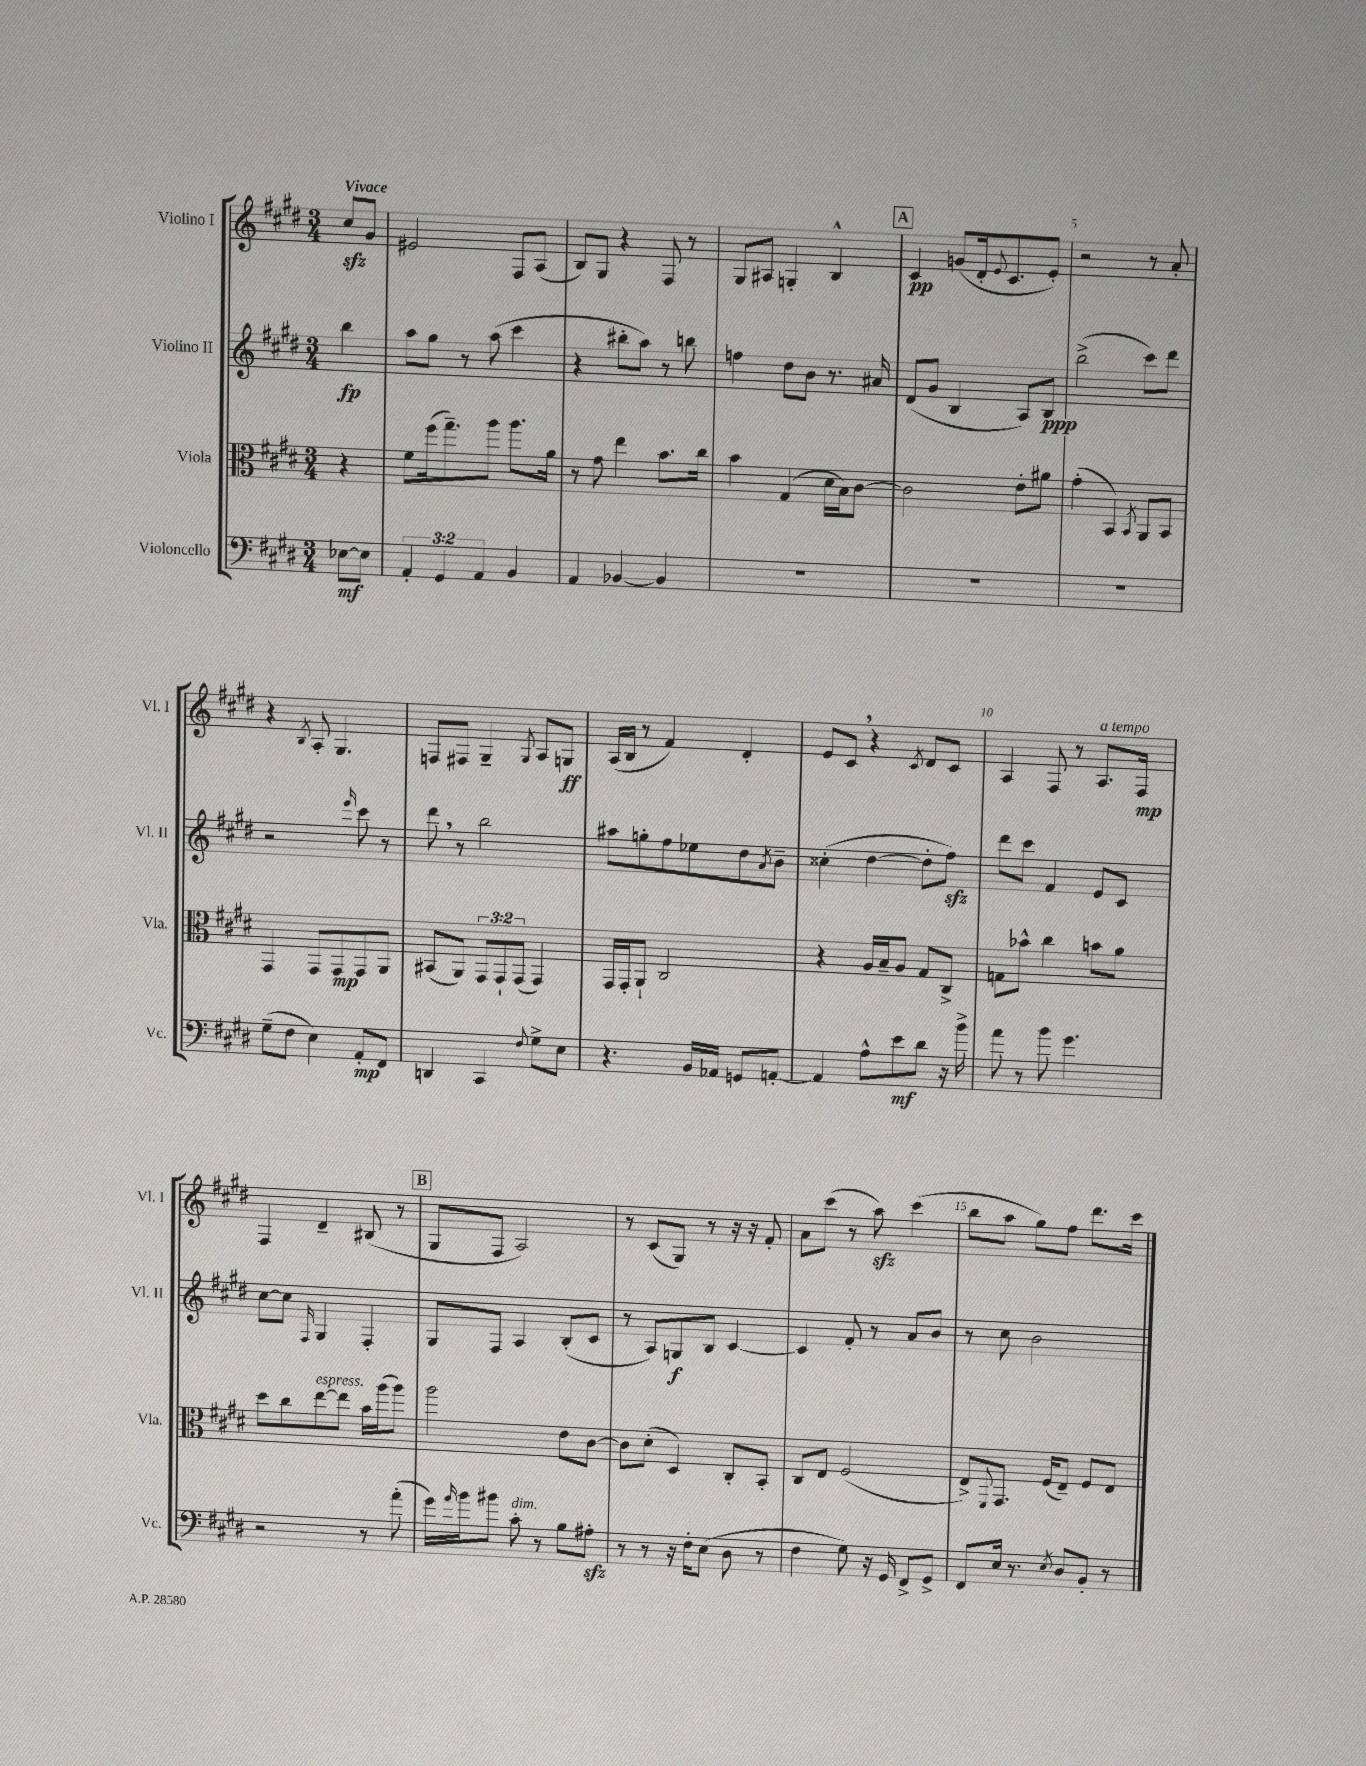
<<
\new StaffGroup <<
\new Staff = "s0" \with { instrumentName = "Violino I" shortInstrumentName = "Vl. I" } {
    \clef treble \key e \major \numericTimeSignature \time 3/4 \partial 4 \tempo "Vivace"
    cis''8\sfz gis'8 |
    eis'2 fis8 a8( |
    b8) gis8 r4 fis8 r8 |
    gis8 ais8 g4-. b4-^ |
    \mark \markup { \box "A" } cis'4\pp g'8( dis'16-. \appoggiatura { e'8 } cis'8. e'8-.) |
    r2 r8 a'8-. |
    r4 \acciaccatura { b8 } a8-. gis4. |
    f8 fis8 gis4-- \acciaccatura { gis8 } a8 g8\ff |
    a16( b16 r8 fis'4) dis'4-. |
    e'8 cis'8 \breathe r4 \acciaccatura { cis'8 } dis'8 cis'8 |
    a4 fis8 r8 a8.^\markup { \italic "a tempo" } fis16\mp |
    fis4 dis'4-- bis8( r8 |
    \mark \markup { \box "B" } gis8 fis8 a2) |
    r8 cis'8( gis8) r8 r16 r16 fis'8-. |
    a'8 cis'''8( r8 a''8\sfz) cis'''4( |
    b''8 a''8 gis''8) fis''8 dis'''8. cis'''16 \bar "|." |
}
\new Staff = "s1" \with { instrumentName = "Violino II" shortInstrumentName = "Vl. II" } {
    \clef treble \key e \major \numericTimeSignature \time 3/4 \partial 4
    b''4\fp |
    a''8 gis''8 r8 a''8( cis'''4 |
    r4 bis''8-. a''8) r8 b''8 |
    f''4 dis''8 b'8 r8. ais'16 |
    \mark \markup { \box "A" } dis'8( gis'8 b4 a8) b8\ppp |
    b''2->( cis'''8) dis'''8 |
    r2 \grace { e'''16 } cis'''8 r8 |
    dis'''8 \breathe r8 b''2 |
    ais''8 g''8-. fis''8 ees''8 dis''8 \acciaccatura { a'8 } b'8-- |
    cisis''4-.( dis''4~ dis''8-. fis''8\sfz) |
    dis'''8 cis'''8 fis'4 e'8 cis'8 |
    cis''8~ cis''8 \grace { fis16 } gis4 fis4-. |
    \mark \markup { \box "B" } gis8 fis8 a4 b8-.( cis'8 |
    r8 a8) g8\f b8 cis'4~ |
    cis'4 fis'8-. r8 a'8 b'8 |
    r8 cis''8 b'2 \bar "|." |
}
\new Staff = "s2" \with { instrumentName = "Viola" shortInstrumentName = "Vla." } {
    \clef alto \key e \major \numericTimeSignature \time 3/4 \override Staff.TupletNumber.text = #tuplet-number::calc-fraction-text \partial 4
    r4 |
    fis'8 fis''16( gis''8.--) a''8 a''8. a'16 |
    r8 gis'8 e''4 b'8. cis''16 |
    b'4 gis4( dis'16 b16) cis'8~ |
    \mark \markup { \box "A" } cis'2 e'8-. ais'8 |
    gis'4-.( b,4) \acciaccatura { b,8 } a,8 b,8 |
    gis,4 gis,8 gis,8\mp gis,8 a,8 |
    bis,8( a,8) \tuplet 3/2 { gis,8 gis,8-! gis,8( } gis,4) |
    gis,16 gis,16-. a,8-! cis2 |
    r4 a16 b16-- a8 gis8 cis8-> |
    g8 bes'8-^ cis''4 b'8 a'8 |
    dis''8 cis''8 e''8~^\markup { \italic "espress." } e''8 b'16 a''16( a''8) |
    \mark \markup { \box "B" } a''2 e'8 cis'8~ |
    cis'8 dis'8-.( dis4) cis8-. b,8-. |
    cis8 e8 fis2( |
    e8->) \appoggiatura { fis,8 } gis,8. fis16( e8--) fis8 e8 \bar "|." |
}
\new Staff = "s3" \with { instrumentName = "Violoncello" shortInstrumentName = "Vc." } {
    \clef bass \key e \major \numericTimeSignature \time 3/4 \override Staff.TupletNumber.text = #tuplet-number::calc-fraction-text \partial 4
    ees8~\mf ees8 |
    \tuplet 3/2 { a,4-. gis,4 a,4 } b,4 |
    a,4 bes,4~ bes,4 |
    R2. |
    \mark \markup { \box "A" } R2. |
    R2. |
    gis8--( fis8 e4) a,8-.\mp fis,8 |
    d,4 cis,4 \appoggiatura { fis8 } gis8-> e8 |
    r4. b,16 aes,16 g,8 a,8~-. |
    a,4 a8-^ e'8\mf dis'8 r16 b'16-> |
    a'8 r8 b'8 gis'4. |
    r2 r8 a'8-.( |
    \mark \markup { \box "B" } gis'16) \grace { a'16 } b'16 bis'8 cis'8-.^\markup { \italic "dim." } r8 b8 ais8-.\sfz |
    r8 r8 r16 fis16-. e8( dis8 r8 |
    fis4 gis8) r16 gis,16 fis,8-> gis,8-> |
    fis,8 e16 r8. \acciaccatura { e8 } dis8 b,8-. r8 \bar "|." |
}
>>
>>
\layout { \context { \Score \override BarNumber.break-visibility = ##(#f #t #t) barNumberVisibility = #(every-nth-bar-number-visible 5) } }
